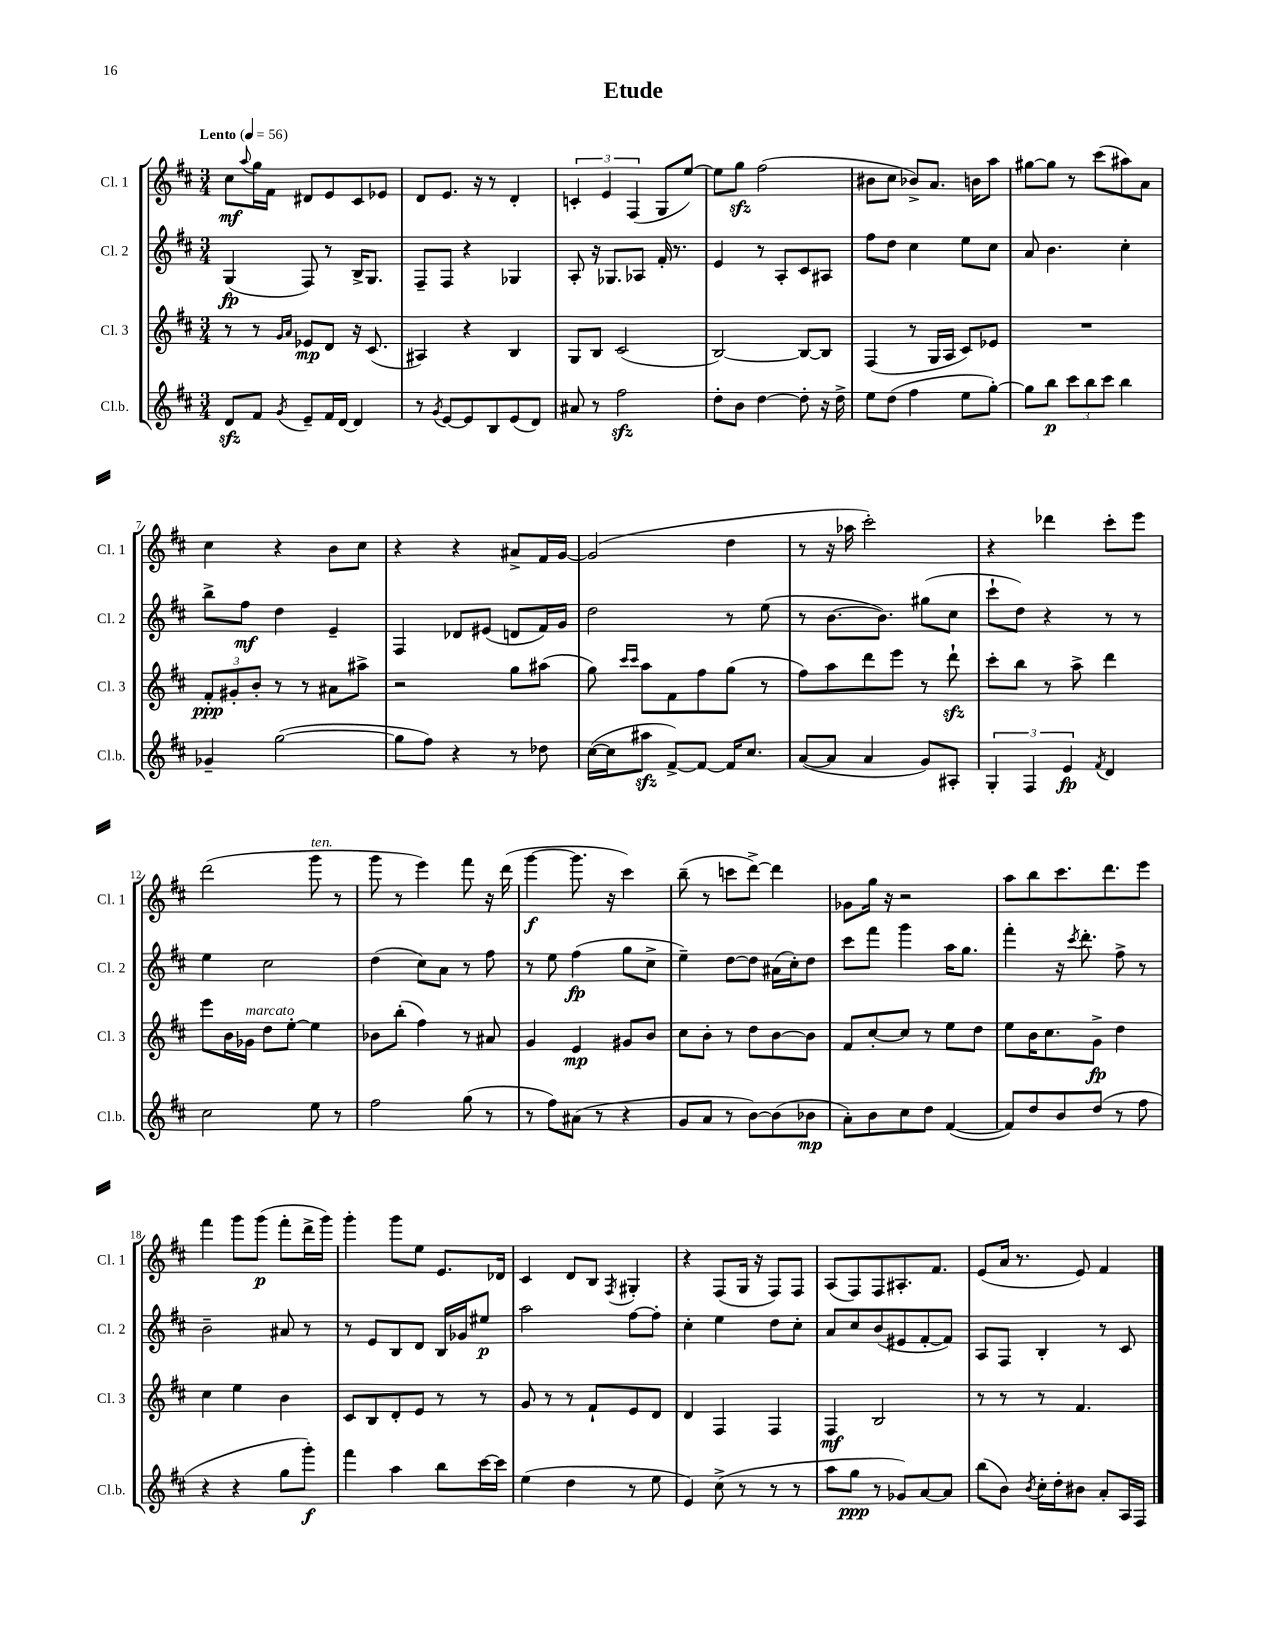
\header { title = "Etude" }
<<
\new StaffGroup <<
\new Staff = "s0" \with { instrumentName = "Cl. 1" shortInstrumentName = "Cl. 1" } {
    \clef treble \key d \major \numericTimeSignature \time 3/4 \tempo "Lento" 4 = 56
    cis''8\mf \appoggiatura { a''8 } g''16 fis'16 dis'8 e'8 cis'8 ees'8 |
    d'8 e'8. r16 r8 d'4-. |
    \tuplet 3/2 { c'4-. e'4 fis4( } g8 e''8~) |
    e''8 g''8\sfz fis''2( |
    bis'8 cis''8 bes'8->) a'8. b'16 a''8 |
    gis''8~ gis''8 r8 cis'''8( ais''8) a'8 |
    cis''4 r4 b'8 cis''8 |
    r4 r4 ais'8-> fis'16 g'16~ |
    g'2( d''4 |
    r8 r16 aes''16 cis'''2-.) |
    r4 des'''4 cis'''8-. e'''8 |
    d'''2( g'''8^\markup { \italic "ten." } r8 |
    g'''8 r8 e'''4) fis'''8 r16 d'''16( |
    g'''4~\f g'''8. r16 cis'''4) |
    b''8--( r8 c'''8 d'''8~->) d'''4 |
    ges'8 g''16 r16 r2 |
    a''8 b''8 cis'''8. d'''8. e'''8 |
    fis'''4 g'''8 g'''8\p( fis'''8-. d'''16-> g'''16) |
    g'''4-. g'''8 e''8 e'8. des'16 |
    cis'4 d'8 b8 \acciaccatura { fis8 } gis4-. |
    r4 fis8( g16 r16 fis8) fis8 |
    a8( fis8) fis8 ais8.-. fis'8. |
    e'8( a'16 r8. e'8) fis'4 \bar "|." |
}
\new Staff = "s1" \with { instrumentName = "Cl. 2" shortInstrumentName = "Cl. 2" } {
    \clef treble \key d \major \numericTimeSignature \time 3/4
    g4\fp( fis8) r8 b16-> g8. |
    fis8-- fis8 r4 ges4 |
    a8-. r16 ges8. aes8 fis'16-. r8. |
    e'4 r8 a8-. cis'8 ais8 |
    fis''8 d''8 cis''4 e''8 cis''8 |
    a'8 b'4. cis''4-. |
    b''8-> fis''8\mf d''4 e'4-- |
    fis4 des'8 eis'8( d'8 fis'16) g'16 |
    d''2 r8 e''8( |
    r8 b'8.~ b'8.) gis''8( cis''8 |
    cis'''8-! d''8) r4 r8 r8 |
    e''4 cis''2 |
    d''4( cis''8) a'8 r8 fis''8 |
    r8 e''8 fis''4\fp( g''8 cis''8-> |
    e''4--) d''8~ d''8 ais'16( cis''16-.) d''8 |
    cis'''8 fis'''8 g'''4 a''16 g''8. |
    fis'''4-. r16 \acciaccatura { cis'''8 } d'''8.-. fis''8-> r8 |
    b'2-- ais'8 r8 |
    r8 e'8 b8 d'8 b16 ges'16 eis''8\p |
    a''2 fis''8~ fis''8-. |
    cis''4-. e''4 d''8 cis''8-. |
    a'8 cis''8 b'8( eis'8 fis'8~-. fis'8) |
    a8 fis8 b4-. r8 cis'8 \bar "|." |
}
\new Staff = "s2" \with { instrumentName = "Cl. 3" shortInstrumentName = "Cl. 3" } {
    \clef treble \key d \major \numericTimeSignature \time 3/4
    r8 r8 \grace { g'16 a'16 } ees'8\mp d'8 r16 cis'8.( |
    ais4) r4 b4 |
    g8 b8 cis'2( |
    b2~) b8~ b8 |
    fis4( r8 g16 a16 cis'8) ees'8 |
    R2. |
    \tuplet 3/2 { fis'8-.\ppp gis'8-. b'8-. } r8 r8 ais'8 ais''8-> |
    r2 g''8 ais''8( |
    g''8) \grace { cis'''16 cis'''16 } a''8 fis'8 fis''8 g''8( r8 |
    fis''8) a''8 d'''8 e'''8 r8 d'''8-!\sfz |
    cis'''8-. b''8 r8 a''8-> d'''4 |
    e'''8 b'16 ges'16^\markup { \italic "marcato" } d''8 e''8~-. e''4 |
    bes'8 b''8-.( fis''4) r8 ais'8 |
    g'4 e'4\mp gis'8 b'8 |
    cis''8 b'8-. r8 d''8 b'8~ b'8 |
    fis'8 cis''8~-. cis''8 r8 e''8 d''8 |
    e''8 b'16 cis''8. g'8->\fp d''4 |
    cis''4 e''4 b'4 |
    cis'8 b8 d'8-. e'8 r8 r8 |
    g'8 r8 r8 fis'8-! e'8 d'8 |
    d'4 fis4 fis4 |
    fis4\mf b2 |
    r8 r8 r8 fis'4. \bar "|." |
}
\new Staff = "s3" \with { instrumentName = "Cl.b." shortInstrumentName = "Cl.b." } {
    \clef treble \key d \major \numericTimeSignature \time 3/4
    d'8\sfz fis'8 \acciaccatura { g'8 } e'8-- fis'16 d'16~ d'4 |
    r8 \acciaccatura { g'8 } e'8~ e'8 b8 e'8( d'8) |
    ais'8 r8 fis''2\sfz |
    d''8-. b'8 d''4~ d''8-. r16 d''16-> |
    e''8 d''8( fis''4 e''8 g''8~-.) |
    g''8 b''8\p \tuplet 3/2 { cis'''8 b''8 cis'''8 } b''4 |
    ges'4-- g''2~( |
    g''8 fis''8) r4 r8 des''8 |
    cis''16~( cis''16 ais''8\sfz fis'8~->) fis'8~ fis'16 cis''8. |
    a'8~( a'8 a'4 g'8) ais8-. |
    \tuplet 3/2 { g4-. fis4 e'4\fp } \acciaccatura { fis'8 } d'4 |
    cis''2 e''8 r8 |
    fis''2 g''8( r8 |
    r8 fis''8) ais'8( r8 r4 |
    g'8 a'8 r8 b'8~) b'8( bes'8\mp |
    a'8-.) b'8 cis''8 d''8 fis'4~( |
    fis'8) d''8 b'8 d''8( r8 fis''8 |
    r4 r4 g''8 g'''8-.\f) |
    fis'''4 a''4 b''8 cis'''16~ cis'''16 |
    e''4( d''4 r8 e''8 |
    e'4) cis''8->( r8 r8 r8 |
    a''8 g''8\ppp r8 ges'8) a'8~ a'8 |
    b''8( b'8) \acciaccatura { b'8 } cis''16-. d''16-. bis'8 a'8-. a16 fis16 \bar "|." |
}
>>
>>
